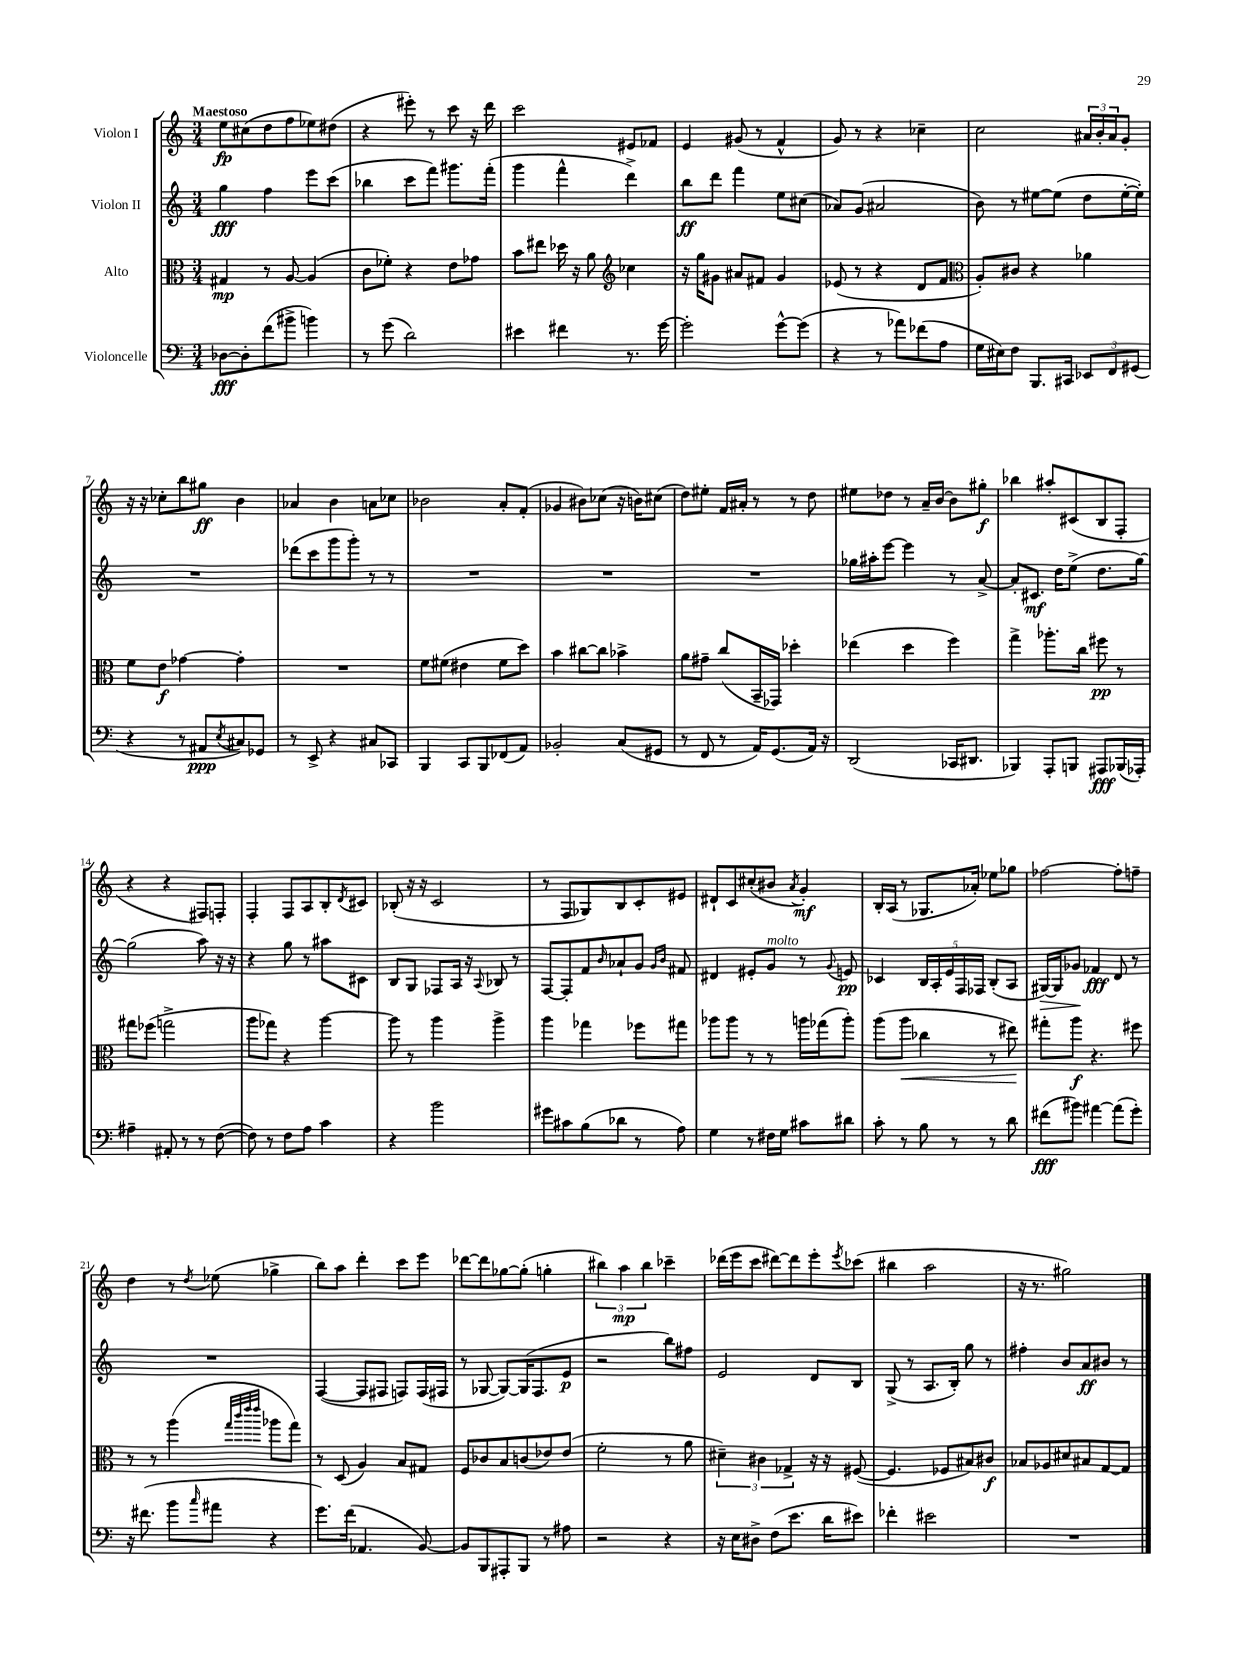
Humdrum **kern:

**kern	**dynam	**kern	**dynam	**kern	**dynam	**kern	**dynam
*part4	*part4	*part3	*part3	*part2	*part2	*part1	*part1
*staff4	*staff4	*staff3	*staff3	*staff2	*staff2	*staff1	*staff1
*I"Violoncelle	*	*I"Alto	*	*I"Violon II	*	*I"Violon I	*
*clefF4	*	*clefC3	*	*clefG2	*	*clefG2	*
*k[]	*	*k[]	*	*k[]	*	*k[]	*
*M3/4	*	*M3/4	*	*M3/4	*	*M3/4	*
=1	=1	=1	=1	=1	=1	=1	=1
!	!	!	!	!	!	!LO:TX:a:B:t=Maestoso	!
[8D-X\L	fff	4G#X/	mp	4gg\	fff	8ee\L	fp
8D-'\]	.	.	.	.	.	(8cc#X\	.
(8f\	.	8r	.	4ff\	.	8dd\	.
8b#X^\J	.	[8A/	.	.	.	8ff\	.
4bn\)	.	(4A/]	.	8eee\L	.	8ee-X\)	.
.	.	.	.	(8ccc\J	.	(8dd#X\J	.
=2	=2	=2	=2	=2	=2	=2	=2
8r	.	8c\L	.	4bb-X\	.	4r	.
(8g\	.	8f-X'\J)	.	.	.	.	.
2d\)	.	4r	.	8ccc\L	.	8eee#X'\)	.
.	.	.	.	8fff\J)	.	8r	.
.	.	8e\L	.	8.ggg#X\L	.	8ccc\	.
.	.	8g-X\J	.	.	.	16r	.
.	.	.	.	(16fff'\Jk	.	16ddd\	.
=3	=3	=3	=3	=3	=3	=3	=3
4e#X\	.	8b\L	.	4ggg\	.	2ccc\	.
.	.	8ee#X\J	.	.	.	.	.
4f#X\	.	16dd-X\	.	4fff^^\	.	.	.
.	.	16r	.	.	.	.	.
.	.	8a\	.	.	.	.	.
*	*	*clefG2	*	*	*	*	*
8.r	.	4cc-X\	.	4ddd^\)	.	8e#X/L	.
.	.	.	.	.	.	8f-X/J	.
[16g\	.	.	.	.	.	.	.
=4	=4	=4	=4	=4	=4	=4	=4
2g'\]	.	16r	.	8bb\L	ff	4e/	.
.	.	16gg\KL	.	.	.	.	.
.	.	8g#X\J	.	8ddd\J	.	.	.
.	.	8a#X/L	.	4fff\	.	(8g#X/	.
.	.	8f#X/J	.	.	.	8r	.
[8g^^\L	.	4g#/	.	8ee\L	.	4f^^/	.
(8g\J]	.	.	.	(8cc#X\J	.	.	.
=5	=5	=5	=5	=5	=5	=5	=5
4r	.	(8e-X/	.	8a-X/L)	.	8g/)	.
.	.	8r	.	(8g/J	.	8r	.
8r	.	4r	.	2a#X/	.	4r	.
8a-X\L)	.	.	.	.	.	.	.
(8f-X\	.	8d/L	.	.	.	4cc-X~\	.
8A\J	.	8f/J	.	.	.	.	.
=6	=6	=6	=6	=6	=6	=6	=6
*	*	*clefC3	*	*	*	*	*
16G\LL	.	8A'/L)	.	8b\)	.	2cc\	.
16E#X\J)	.	.	.	.	.	.	.
8F\J	.	8c#X/J	.	8r	.	.	.
8.BBB/L	.	4r	.	[8ee#X\L	.	.	.
.	.	.	.	(8ee#\J]	.	.	.
16CC#X/Jk	.	.	.	.	.	.	.
12EE-X/L	.	4a-X\	.	8dd\L	.	24a#X/LL	.
.	.	.	.	.	.	24b'/	.
12FF/	.	.	.	.	.	24a#/J	.
.	.	.	.	[16ee#'\L	.	8g'/J	.
(12GG#X/J	.	.	.	.	.	.	.
.	.	.	.	16ee#'\JJ])	.	.	.
!!LO:LB:g=z
=7	=7	=7	=7	=7	=7	=7	=7
4r	.	8f\L	.	2.r	.	16r	.
.	.	.	.	.	.	16r	.
.	.	8e\J	f	.	.	8cc-X'\L	.
8r	.	[4g-X\	.	.	.	8bb\	.
8AA#X/L	ppp	.	.	.	.	8gg#X\J	ff
8qE/	.	.	.	.	.	.	.
8C#X/)	.	4g-'\]	.	.	.	4b\	.
8GG-X/J	.	.	.	.	.	.	.
=8	=8	=8	=8	=8	=8	=8	=8
8r	.	2.r	.	(8ddd-X\L	.	4a-X/	.
8EE^/	.	.	.	8ccc\	.	.	.
4r	.	.	.	8ggg\	.	4b\	.
.	.	.	.	8ggg'\J)	.	.	.
8C#X/L	.	.	.	8r	.	8an\L	.
8CC-X/J	.	.	.	8r	.	8cc-X\J	.
=9	=9	=9	=9	=9	=9	=9	=9
4BBB/	.	8f\L	.	2.r	.	2b-X\	.
.	.	(8f#X\J	.	.	.	.	.
8CC/L	.	4e#X\	.	.	.	.	.
8BBB/	.	.	.	.	.	.	.
(8FF-X/	.	8f#\L	.	.	.	8a'/L	.
8AA/J)	.	8dd\J)	.	.	.	(8f'/J	.
=10	=10	=10	=10	=10	=10	=10	=10
2BB-X'/	.	4b\	.	2.r	.	4g-X/	.
.	.	[8cc#X\L	.	.	.	8b#X\L)	.
.	.	8cc#\J]	.	.	.	(8cc-X\J	.
(8C/L	.	4b-X^\	.	.	.	16r	.
.	.	.	.	.	.	16bn\KL)	.
8GG#X/J	.	.	.	.	.	(8cc#X\J	.
=11	=11	=11	=11	=11	=11	=11	=11
8r	.	8a\L	.	2.r	.	8dd\L)	.
8FF/	.	8g#X~\J	.	.	.	8ee#X'\J	.
8r	.	(8cc/L	.	.	.	16f/LL	.
.	.	.	.	.	.	16a#X'/JJ	.
16AA/KL)	.	16BB~/L	.	.	.	8r	.
(8.GG/	.	16GG-X/JJ)	.	.	.	.	.
.	.	4dd-X'\	.	.	.	8r	.
16AA/Jk)	.	.	.	.	.	8dd\	.
16r	.	.	.	.	.	.	.
=12	=12	=12	=12	=12	=12	=12	=12
(2DD/	.	(4ee-X\	.	16gg-X\LL	.	8ee#X\L	.
.	.	.	.	16aa#X'\J	.	.	.
.	.	.	.	[8eee\J	.	8dd-X\J	.
.	.	4dd\	.	4eee\]	.	8r	.
.	.	.	.	.	.	16a~/LL	.
.	.	.	.	.	.	[16b/JJ	.
16CC-X/KL	.	4ff\)	.	8r	.	8b\L]	.
8.DD#X/J	.	.	.	.	.	.	.
.	.	.	.	[8a^/	.	8gg#X'\J	f
=13	=13	=13	=13	=13	=13	=13	=13
4BBB-X/)	.	4gg^\	.	8a'/L]	.	4bb-X\	.
.	.	.	.	8.c#X/J	mf	.	.
8AAA'/L	.	8.aa-X'\L	.	.	.	8aa#X'/L	.
.	.	.	.	16dd\KL	.	.	.
8BBBn/J	.	.	.	(8ee^\J	.	(8c#X/	.
.	.	16cc\Jk	.	.	.	.	.
8AAA#X/L	fff	8ff#X\	pp	8.dd\L	.	8B/	.
(16BBB-X/L	.	8r	.	.	.	8F'/J	.
16AAA-X'/JJ)	.	.	.	[16gg\Jk)	.	.	.
!!LO:LB:g=z
=14	=14	=14	=14	=14	=14	=14	=14
4A#X~\	.	8gg#X\L	.	(2gg\]	.	4r	.
.	.	(8ff-X\J	.	.	.	.	.
8AA#X'/	.	2ggn^\	.	.	.	4r	.
8r	.	.	.	.	.	.	.
8r	.	.	.	8aa\)	.	8F#X/L)	.
([8F\	.	.	.	16r	.	8Fn'/J	.
.	.	.	.	16r	.	.	.
=15	=15	=15	=15	=15	=15	=15	=15
8F\])	.	8aa\L	.	4r	.	4F'/	.
8r	.	8gg-X\J)	.	.	.	.	.
8F\L	.	4r	.	8gg\	.	8F/L	.
8A\J	.	.	.	8r	.	8A/	.
4c\	.	[4aa\	.	8aa#X\L	.	8B'/	.
.	.	.	.	.	.	8qd/	.
.	.	.	.	8c#X\J	.	8c#X/J	.
=16	=16	=16	=16	=16	=16	=16	=16
4r	.	8aa\]	.	8B/L	.	(8B-X'/	.
.	.	8r	.	8G/J	.	16r	.
.	.	.	.	.	.	16r	.
2b\	.	4aa\	.	8F-X/L	.	2c/	.
.	.	.	.	16A/Jk	.	.	.
.	.	.	.	16r	.	.	.
.	.	.	.	8qqA/	.	.	.
.	.	4aa^\	.	8B-X/	.	.	.
.	.	.	.	8r	.	.	.
=17	=17	=17	=17	=17	=17	=17	=17
8g#X\L	.	4aa\	.	[8F/L	.	8r	.
8c#X\	.	.	.	8F'/]	.	8F/L	.
(8B\	.	4gg-X\	.	8f/	.	8G-X/)	.
.	.	.	.	16qqb/	.	.	.
8d-X\J	.	.	.	8a-X`/	.	8B/	.
8r	.	8ff-X\L	.	8g/J	.	8c'/	.
.	.	.	.	16qqg/LL	.	.	.
.	.	.	.	16qqb/JJ	.	.	.
8A\)	.	8gg#X\J	.	8f#X/	.	8e#X/J	.
=18	=18	=18	=18	=18	=18	=18	=18
4G\	.	8aa-X\L	.	4d#X/	.	8d#X`/L	.
.	.	8aa-\J	.	.	.	8c/	.
8r	.	8r	.	8e#X'/L	.	(8cc#X'/	.
!	!	!	!	!LO:TX:a:i:t=molto	!	!	!
16F#X\LL	.	8r	.	8g/J	.	8b#X/J	.
16G\JJ	.	.	.	.	.	.	.
.	.	.	.	.	.	8qa/	.
8c#X\L	.	16aan\LL	.	8r	.	4g'/)	mf
.	.	(16gg-X\J	.	.	.	.	.
.	.	.	.	8qqg/	.	.	.
8d#X\J	.	8aa'\J)	.	8en/	pp	.	.
=19	=19	=19	=19	=19	=19	=19	=19
8c'\	.	(8aa\L	.	4c-X/	.	16B'/LL	.
.	.	.	.	.	.	(16A/JJ	.
!	!	!	!LO:HP:b	!	!	!	!
8r	.	8aa\J	<	.	.	8r	.
8B\	.	4cc-X\	.	20B/LL	.	8.G-X/L	.
.	.	.	.	20A'/	.	.	.
.	.	.	.	20e/	.	.	.
8r	.	.	.	.	.	.	.
.	.	.	.	20F/	.	.	.
.	.	.	.	.	.	16a-X'/Jk)	.
.	.	.	.	20F-X/JJ	.	.	.
8r	.	8r	.	(8B'/L	.	8ee-X\L	.
8d\	.	8ee#X\)	.	8A/J	.	8gg-X\J	.
.	.	.	[	.	.	.	.
=20	=20	=20	=20	=20	=20	=20	=20
!	!	!	!	!	!LO:HP:b	!	!
(8f#X\L	fff	8gg#X'\L	.	[16G#X/LL)	>	[2ff-X\	.
.	.	.	.	16G#/J]	.	.	.
8b#X\J)	.	8aa\J	f	8g-X/J	.	.	.
[4a#X\	.	4.r	.	4f-X/	] fff	.	.
(8a#\L]	.	.	.	8d/	.	8ff-'\L]	.
8g'\J)	.	8ff#X\	.	8r	.	8ffn~\J	.
!!LO:LB:g=z
=21	=21	=21	=21	=21	=21	=21	=21
16r	.	8r	.	2.r	.	4dd\	.
(8.f#X\	.	.	.	.	.	.	.
.	.	8r	.	.	.	.	.
8b\L	.	(4aa\	.	.	.	8r	.
16qqcc/	.	.	.	.	.	8qdd/	.
8a#X\J	.	.	.	.	.	(8ee-X\	.
.	.	32qqgg/LLL	.	.	.	.	.
.	.	32qqccc/	.	.	.	.	.
.	.	32qqeee/	.	.	.	.	.
.	.	32qqeee/JJJ	.	.	.	.	.
4r	.	8aa-X\L	.	.	.	4gg-X^\	.
.	.	8gg\J)	.	.	.	.	.
=22	=22	=22	=22	=22	=22	=22	=22
8.g\L)	.	8r	.	([4F/	.	8bb\L)	.
.	.	(8D/	.	.	.	8aa\J	.
(16f\Jk	.	.	.	.	.	.	.
4.AA-X/	.	4A/)	.	8F/L]	.	4ddd'\	.
.	.	.	.	8F#X/J	.	.	.
.	.	8B/L	.	8Fn/L)	.	8ccc\L	.
[8BB/)	.	8G#X/J	.	(16F/L	.	8eee\J	.
.	.	.	.	16F#X/JJ	.	.	.
=23	=23	=23	=23	=23	=23	=23	=23
8BB/L]	.	8F/L	.	8r	.	[8ddd-X\L	.
8BBB/	.	8c-X/	.	[8G-X/	.	8ddd-\]	.
8AAA#X'/	.	8B/	.	8G-/L_)	.	[8gg-X\	.
8BBB/J	.	(8cn/	.	(16G-/K]	.	(8gg-'\J]	.
.	.	.	.	8.F/	.	.	.
8r	.	8e-X/)	.	.	.	4ggn'\	.
8A#X\	.	(8e-/J	.	8e/J	p	.	.
=24	=24	=24	=24	=24	=24	=24	=24
2r	.	2f'\	.	2r	.	6bb#X\)	.
.	.	.	.	.	.	6aa\	mp
.	.	.	.	.	.	6bb#\	.
4r	.	8r	.	8bb\L)	.	4ccc-X~\	.
.	.	8a\	.	8ff#X\J	.	.	.
=25	=25	=25	=25	=25	=25	=25	=25
16r	.	6d#X~\)	.	2e/	.	(16ddd-X\LL	.
16E\KL	.	.	.	.	.	16eee\J	.
8D#X^\J	.	.	.	.	.	8ccc\J	.
.	.	6c#X\	.	.	.	.	.
(8F\L	.	.	.	.	.	[8ddd#X\L)	.
.	.	6G-X^/	.	.	.	.	.
8.e\J	.	.	.	.	.	8ddd#\]	.
.	.	16r	.	8d/L	.	8eee'\	.
16d\KL	.	16r	.	.	.	.	.
.	.	.	.	.	.	8qeee/	.
8e#X\J)	.	([8F#X/	.	8B/J	.	(8ccc-X\J	.
=26	=26	=26	=26	=26	=26	=26	=26
4f-X'\	.	4.F#/]	.	(8G^/	.	4bb#X\	.
.	.	.	.	8r	.	.	.
2e#X\	.	.	.	8.A/L	.	2aa\	.
.	.	8F-X/L	.	.	.	.	.
.	.	.	.	16B'/Jk)	.	.	.
.	.	8B#X/)	.	8gg\	.	.	.
.	.	8c#X/J	f	8r	.	.	.
=27	=27	=27	=27	=27	=27	=27	=27
2.r	.	8B-X/L	.	4ff#X'\	.	16r	.
.	.	.	.	.	.	8.r	.
.	.	8A-X/	.	.	.	.	.
.	.	8d#X/	.	8b/L	.	2gg#X\)	.
.	.	8B#X/	.	8a/	ff	.	.
.	.	[8G/	.	8b#X/J	.	.	.
.	.	8G/J]	.	8r	.	.	.
==	==	==	==	==	==	==	==
*-	*-	*-	*-	*-	*-	*-	*-
